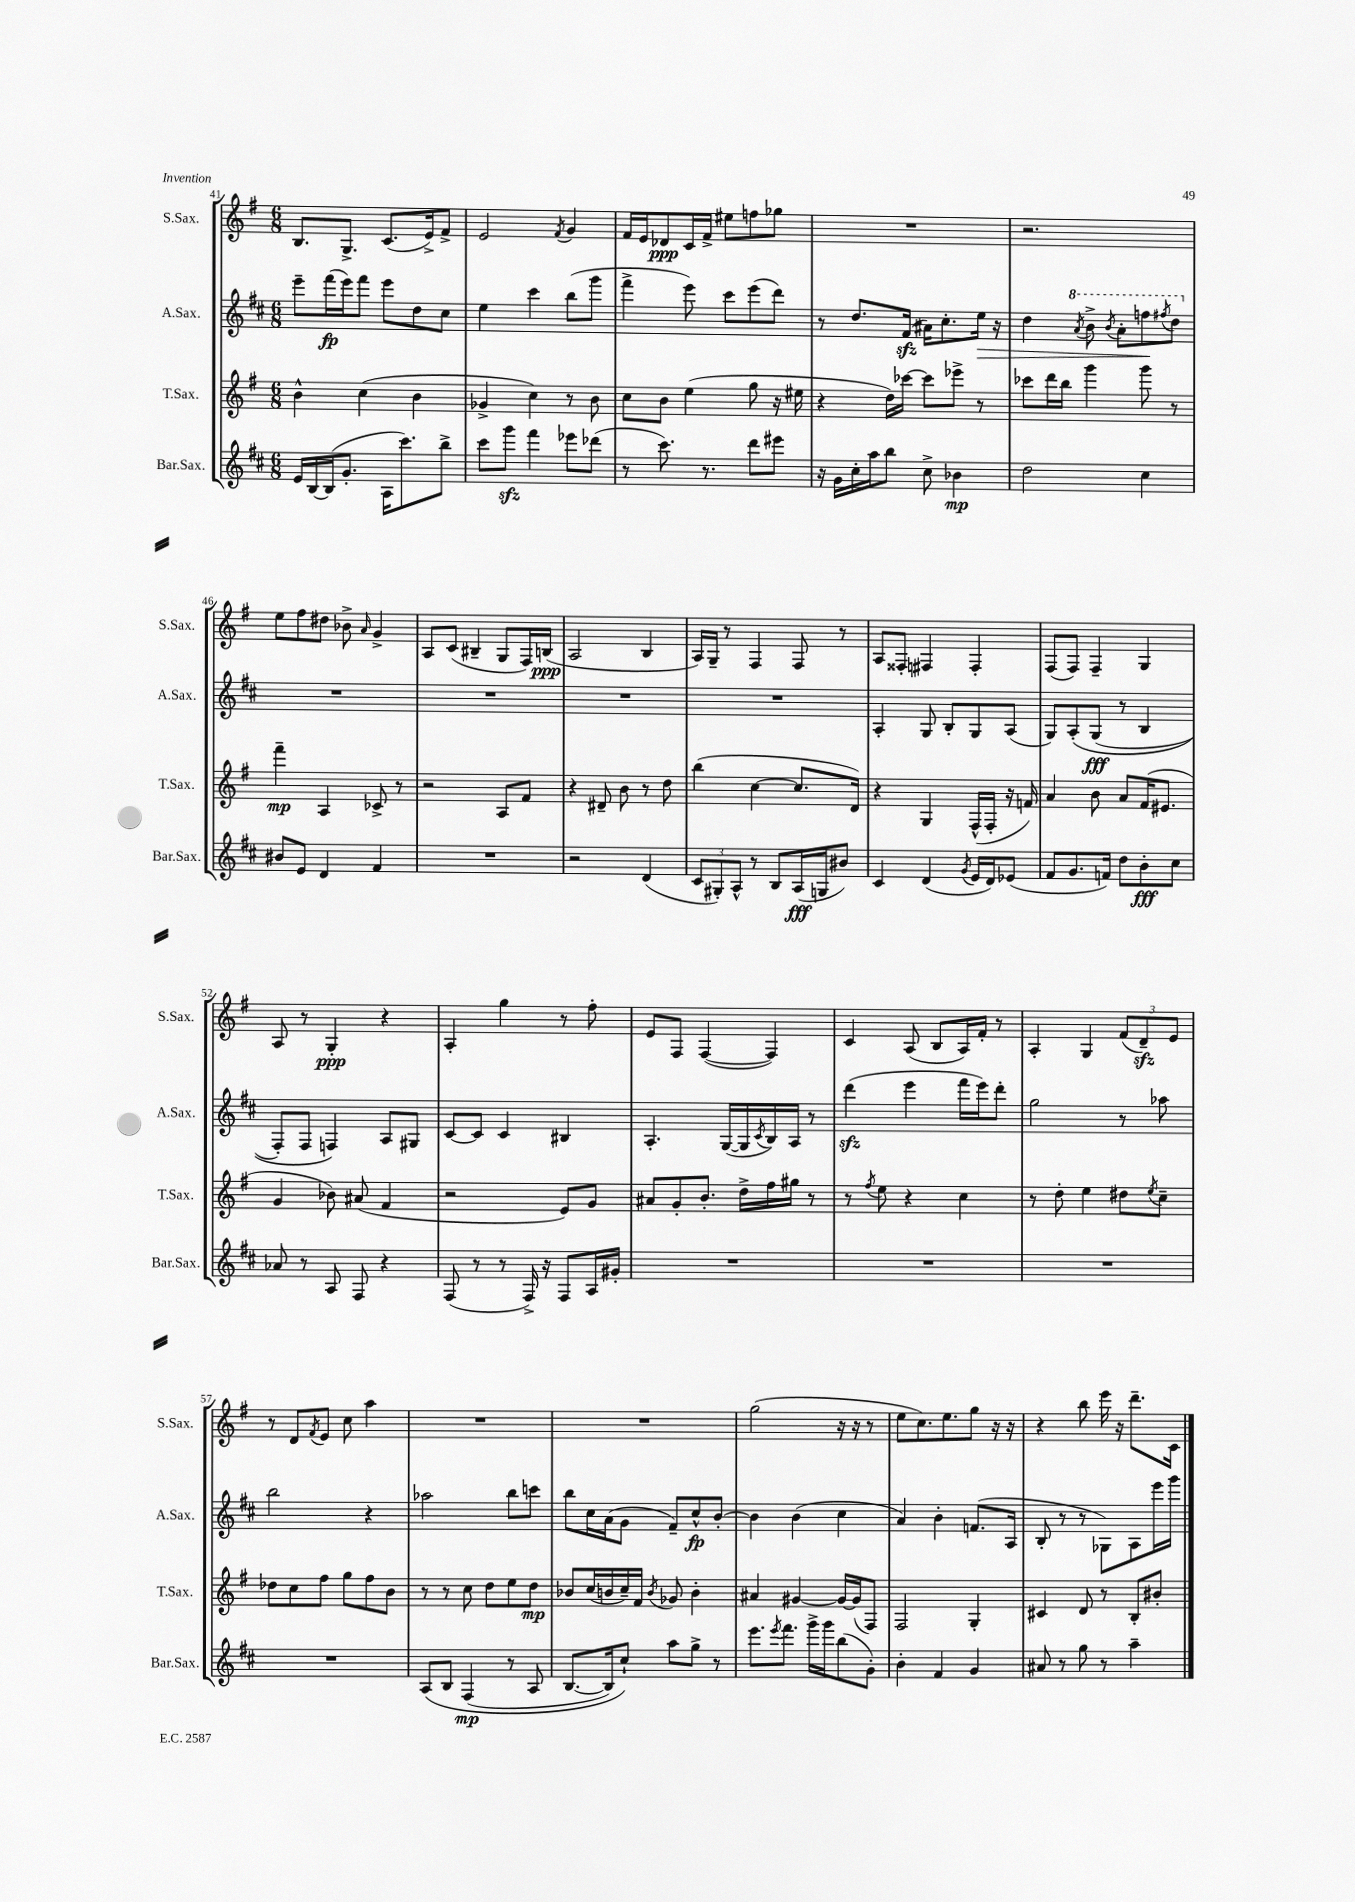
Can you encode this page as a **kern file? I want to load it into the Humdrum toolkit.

**kern	**kern	**kern	**kern
*staff4	*staff3	*staff2	*staff1
*clefG2	*clefG2	*clefG2	*clefG2
*k[f#c#]	*k[f#]	*k[f#c#]	*k[f#]
*M6/8	*M6/8	*M6/8	*M6/8
16e	4b^^	8eee~	8.B
[16B	.	.	.
(16B]	.	(16fff#	.
8.g'	.	16eee)	8.G^
.	(4cc	8fff#	.
16A	.	8eee	(8.c
8.ccc#)	.	.	.
.	4b	8dd	.
.	.	.	16e^)
8bb^	.	8cc#	8f#^
=	=	=	=
8ccc#	4g-^	4ee	2e
8ggg	.	.	.
4fff#	4cc)	4ccc#	.
.	.	.	8qf#
8eee-	8r	(8bb	4g
(8ddd-	8b	8ggg	.
=	=	=	=
8r	8cc	4fff#^	16f#
.	.	.	16e
8.ccc#)	8b	.	8d-
.	(4ee	8eee)	16c
8.r	.	.	16f#^
.	.	8ccc#	8ee#
8ddd	8gg	(8eee	8ff
8eee#	16r	8ddd)	8gg-
.	16ee#	.	.
=	=	=	=
16r	4r	8r	2.r
16g	.	.	.
16cc#'	.	8.dd	.
16aa	.	.	.
8bb	16dd)	.	.
.	[16ccc-	(16f#	.
8cc#^	8ccc-]	16a#)	.
.	.	8.cc#'	.
4b-	8eee-^	.	.
.	8r	16ee	.
.	.	16r	.
=	=	=	=
2dd	8ccc-	4dd	2.r
.	16ddd	.	.
.	16bb	.	.
.	.	8qaa	.
.	4ggg	8bb^	.
.	.	8qbb	.
.	.	8aa'	.
4cc#	8ggg	8fff	.
.	.	8qfff#	.
.	8r	8ddd	.
=	=	=	=
8b#	4fff#~	2.r	8ee
8e	.	.	8ff#
4d	4A	.	8dd#
.	.	.	8b-^
.	.	.	16qqa
4f#	8c-^	.	4g^
.	8r	.	.
=	=	=	=
2.r	2r	2.r	8A
.	.	.	(8c
.	.	.	4B#~
.	8A	.	8G
.	8f#	.	16F#)
.	.	.	(16B
=	=	=	=
2r	4r	2.r	2A
.	8d#~	.	.
.	8b	.	.
(4d	8r	.	4B
.	8dd	.	.
=	=	=	=
12c#	(4bb	2.r	16A)
.	.	.	16G~
12G#')	.	.	.
.	.	.	8r
12A^^	.	.	.
8r	[4cc	.	4F#
8B	.	.	.
(16A	8.cc]	.	8F#
16G	.	.	.
8b#)	.	.	8r
.	16d)	.	.
=	=	=	=
4c#	4r	4A'	8A
.	.	.	8F##'
(4d	4G	8G	4F#
.	.	8B'	.
8qg	.	.	.
16e	(16F#^^	8G	4F#'
16d)	16F#'	.	.
(8e-	16r	(8A	.
.	16f)	.	.
=	=	=	=
8f#	4a	8G)	(8F#
8.g	.	&(8A'	8F#)
.	8b	(8G	4F#~
16f)	.	.	.
8dd	8a	8r	.
8b'	(16f#	4B	4G
.	8.e#	.	.
8cc#	.	.	.
=	=	=	=
8a-	4g	8F#')	8A
8r	.	8F#	8r
8A	8b-)	4F&)	4G'
8F#	(8a#	.	.
4r	4f#	8A	4r
.	.	8G#	.
=	=	=	=
(8F#	2r	[8c#	4A'
8r	.	8c#]	.
8r	.	4c#	4gg
16F#^)	.	.	.
16r	.	.	.
8F#	8e)	4B#	8r
16A	8g	.	8ff#'
16g#'	.	.	.
=	=	=	=
2.r	8a#	4.A'	8e
.	8g'	.	8F#
.	8.b'	.	([4F#
.	.	([16G	.
.	16dd^	16G]	.
.	.	8qc#	.
.	16ff#	16B)	4F#])
.	16gg#	16A	.
.	8r	8r	.
=	=	=	=
2.r	8r	(4ddd	4c
.	8qff#	.	.
.	8ee	.	.
.	4r	4eee	(8A
.	.	.	8B
.	4cc	16fff#	16A)
.	.	16eee)	16f#'
.	.	8ddd'	8r
=	=	=	=
2.r	8r	2gg	4A'
.	8dd'	.	.
.	4ee	.	4G
.	8dd#	8r	(12f#
.	.	.	12d~)
.	8qee	.	.
.	8cc~	8aa-	.
.	.	.	12e
=	=	=	=
2.r	8dd-	2bb	8r
.	8cc	.	8d
.	.	.	8qf#
.	8ff#	.	8e
.	8gg	.	8cc
.	8ff#	4r	4aa
.	8b	.	.
=	=	=	=
&(8A	8r	2aa-	2.r
8B	8r	.	.
(4F#	8cc	.	.
.	8dd	.	.
8r	8ee	8bb	.
8A	8dd	8ccc	.
=	=	=	=
[8.B	8b-	8bb	2.r
.	(16cc	16cc#	.
16B])	16b	(16a	.
8cc#`&)	16cc~)	8g	.
.	16f#	.	.
.	8qb	.	.
8aa	8g-	8f#~)	.
8gg^	4b'	8cc#^^	.
8r	.	[8b'	.
=	=	=	=
8.eee	4a#	4b]	(2gg
8qeee	.	.	.
8.fff#	.	.	.
.	[4g#	(4b	.
16ggg^	.	.	.
16ggg	.	.	.
(8bb	16g#_	4cc#	16r
.	(16g#]	.	16r
8g')	8F#)	.	8r
=	=	=	=
4b'	2F#	4a)	8ee
.	.	.	8.cc)
4f#	.	4b'	.
.	.	.	8.ee
4g	4G'	(8.f	8gg
.	.	.	16r
.	.	16A	16r
=	=	=	=
8a#	4c#	8B'	4r
8r	.	8r	.
8gg	8d	8r	8bb
8r	8r	8G-)	16eee
.	.	.	16r
4aa~	8B'	8A	8.ddd~
.	8b#'	16eee	.
.	.	16ggg	16c
==	==	==	==
*-	*-	*-	*-
